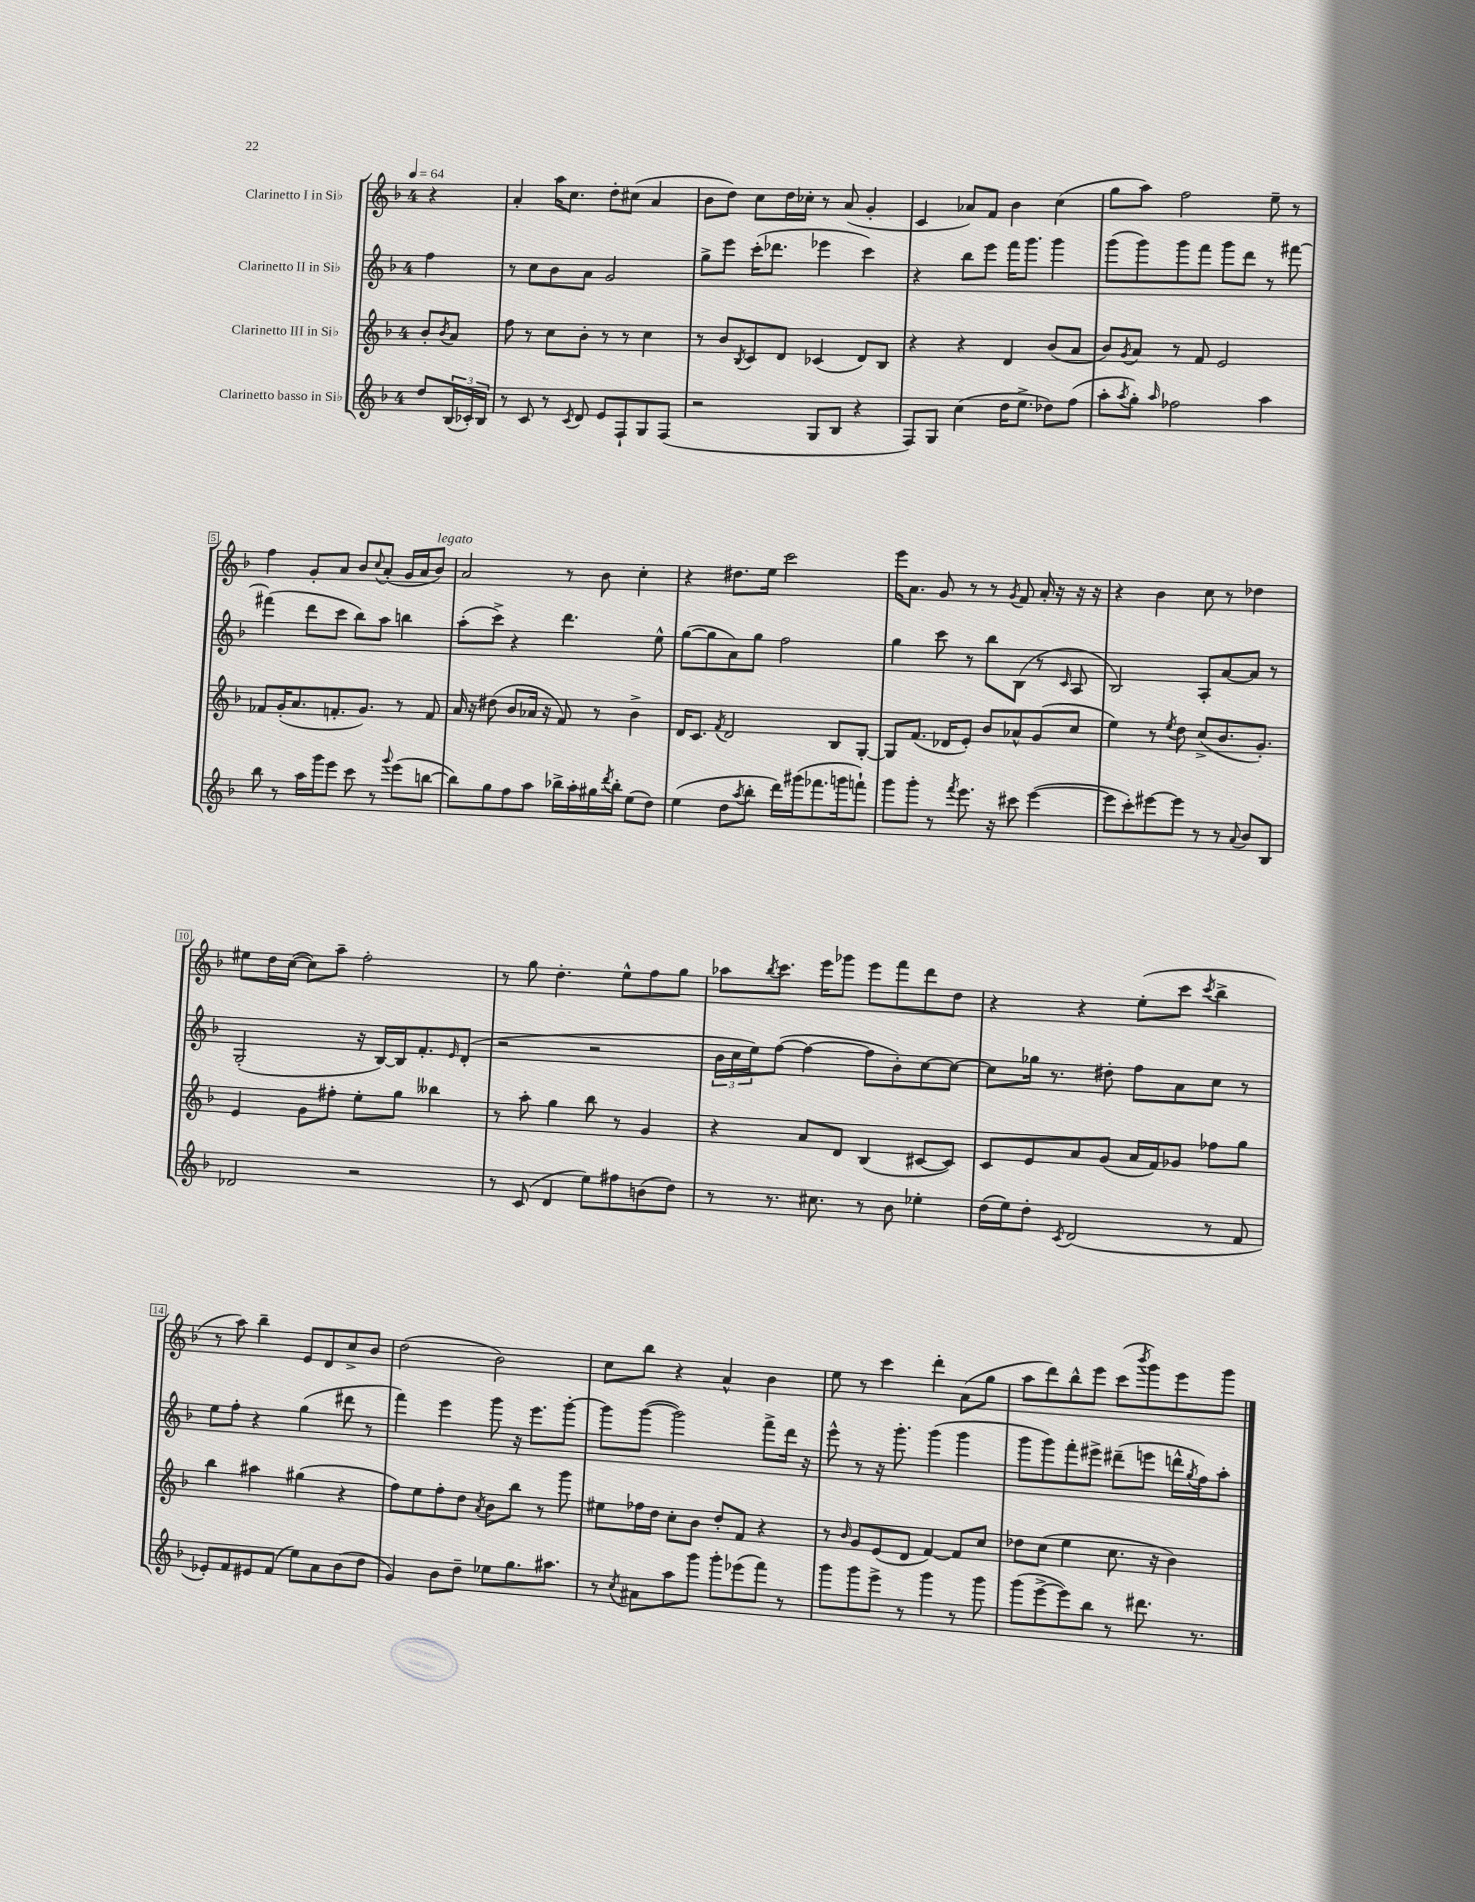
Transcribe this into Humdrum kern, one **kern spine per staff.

**kern	**kern	**kern	**kern
*staff4	*staff3	*staff2	*staff1
*clefG2	*clefG2	*clefG2	*clefG2
*k[b-]	*k[b-]	*k[b-]	*k[b-]
*M4/4	*M4/4	*M4/4	*M4/4
*MM64	*MM64	*MM64	*MM64
8dd/L	8b-'/L	4ff\	4r
.	8qb-/	.	.
(24B-/L	8a/J	.	.
24c-'/)	.	.	.
24B-/JJ	.	.	.
=	=	=	=
8r	8ff\	8r	4a'/
8c/	8r	8cc\L	.
8r	8cc\L	8b-\	16aa\LK
.	.	.	8.cc\J
8qc/	.	.	.
8d/	8b-'\J	8a\J	.
8e/L	8r	2g/	8dd'\L
8F`/	8r	.	(8cc#\J
8G/	4cc\	.	4a/
(8F/J	.	.	.
=	=	=	=
2r	8r	8gg^\L	8b-\L
.	8b-/L	8eee\J	8dd\J)
.	8qB-/	.	.
.	8c/	(16ccc'\LK	8cc\L
.	.	8.ddd-\J	.
.	8d/J	.	16dd\L
.	.	.	16cc-'\JJ
8G/L	(4c-/	4eee-\	8r
8B-/J	.	.	(8a/
4r	8d/L)	4ccc\)	4g'/
.	8B-/J	.	.
=	=	=	=
8F/L)	4r	4r	4c/
8G/J	.	.	.
(4cc\	4r	8bb-\L	8a-/L)
.	.	8eee\J	8f/J
16dd\LK	4d/	16fff\LK	4b-\
8.ee^\J	.	8.ggg\J	.
8dd-\L)	(8b-/L	4ggg\	(4cc\
(8ff\J	8a/J	.	.
=	=	=	=
8aa'\L	8b-/L)	(8ggg\L	8gg\L
8qaa/	8qg/	.	.
8gg'\J)	8a/J	8ggg\)	8aa\J)
16qqaa/	.	.	.
2ff-\	8r	8ggg\	2ff\
.	8f/	8fff\J	.
.	2e/	8ggg\L	.
.	.	8ddd\J	.
4aa\	.	8r	8ee~\
.	.	[8fff#\	8r
=	=	=	=
8bb-\	8f-/L	(4fff#\]	4ff\
8r	(16g'/K	.	.
.	8.a/	.	.
16aa\LL	.	8ddd\L	8g'/L
16ggg\J	.	.	.
8eee\J	8.f'/	8ccc\J	8a/J
8ccc\	.	8bb-\L)	8b-/L
.	8.g/J)	.	.
.	.	.	8qqcc/
8r	.	8aa\J	(8a'/J
8qqggg/	.	.	.
(8eee\L	8r	4bb\	16g/LL
.	.	.	16a/J
[8bb\J	8f/	.	8b-/J)
=	=	=	=
8bb\]L)	16a/	(8aa'\L	2a/
.	16r	.	.
8gg\	(8dd#\	8ccc^\J)	.
8ff\	8b-/L	4r	.
8aa\J	16a-/Jk	.	.
.	16r	.	.
16bb-^\LL	8f/)	4.ddd\	8r
16aa'\	.	.	.
16gg#\	8r	.	8b-\
8qddd/	.	.	.
16bb-'\JJ	.	.	.
(8ee\L	4b-^\	.	4cc'\
8dd\J)	.	8ee^^\	.
=	=	=	=
(4ee\	16d/LK	([8gg\L	4r
.	8.c/J	.	.
.	.	8gg\]	.
.	8qf/	.	.
8dd\L	2d/	8a\)	8.dd#\L
8qaa/	.	.	.
8bb-'\J	.	8gg\J	.
.	.	.	16ee\Jk
16ddd\LL)	.	2ff\	2ccc\
(16ggg#\J	.	.	.
8.fff-\	.	.	.
.	8B-/L	.	.
16ggg\k	.	.	.
8fff`\J)	[8G'/J	.	.
=	=	=	=
8ggg\L	8G/]L	4gg\	16eee\LK
.	.	.	8.a\J
8ggg'\J	(8.f/J	.	.
8r	.	8ccc\	8g/
.	16d-/LK	.	.
8qfff/	.	.	.
8.eee\	8e'/J)	8r	8r
.	8b-/L	8bb-\L	8r
16r	.	.	.
.	.	.	8qg/
8ccc#\	8a-^^/	(8B-\J	8f/
([4eee\	(8g/	8r	16a'/
.	.	.	16r
.	.	16qqc/	.
.	8cc/J	8A/	16r
.	.	.	16r
=	=	=	=
8eee\]L	4ee\)	2B-/)	4r
8ccc'\)	.	.	.
[8eee#\	8r	.	4b-\
.	8qee/	.	.
8eee#\]J	8dd\	.	.
8r	(8cc^/L	8A'/L	8cc\
8r	8.b-/	[8a/	8r
8qqa/	.	.	.
8b-/L	.	8a/]J	4dd-\
.	8.g'/J)	.	.
8B-/J	.	8r	.
=	=	=	=
2d-/	4e/	(2G'/	8ee#\L
.	.	.	16dd\L
.	.	.	([16cc\JJ
.	8g\L	.	8cc\]L)
.	8ff#'\J	.	8aa~\J
2r	8ee'\L	16r	2ff'\
.	.	[16B-/LL)	.
.	8gg\J	16B-/]J	.
.	.	8.f'/	.
.	4bb--\	.	.
.	.	16qqe/	.
.	.	(8d'/J	.
=	=	=	=
8r	8r	2r	8r
(8c/	8aa'\	.	8gg\
4d/	4gg\	.	4.dd'\
8ee\L)	8bb-\	2r	.
8ff#\	8r	.	8ee^^\L
(8b\	4g/	.	8ff\
8dd\J)	.	.	8gg\J
=	=	=	=
8r	4r	24b-\LL	8aa-\L
.	.	24cc\	.
.	.	24ee\J)	.
.	.	.	8qbb-/
8.r	.	([8ff\J	8.ccc\J
.	8a/L	4ff\_	.
8.cc#\	.	.	16eee\LK
.	8d/J	.	8ggg-\J
8r	(4B-/	8ff\]L	8eee\L
8b-\	.	8b-'\)	8fff\
4ee-'\	[8c#/L	[8cc\	8ddd\
.	8c#/]J)	8cc\_J	8dd\J
=	=	=	=
(16dd\LL	8c/L	8cc\]L	4r
16ee\J)	.	.	.
8dd'\J	8e/	16gg-\Jk	.
.	.	8.r	.
8qc/	.	.	.
(2d/	8a/	.	4r
.	(8g/J	8dd#'\	.
.	16a/LL	8ff\L	(8ee'\L
.	16f/J)	.	.
.	8g-/J	8a\	8ccc\J
.	.	.	8qccc/
8r	8ff-\L	8cc\J	4bb-^\
8f/	8gg\J	8r	.
=	=	=	=
8e-'/L)	4bb-\	8ee\L	8r
8f/	.	8ff'\J	8aa\)
8e#/	4aa#\	4r	4bb-~\
(8f/J	.	.	.
8ee\L)	(4gg#\	(4gg\	8e/L
8a\	.	.	8d/
(8b-\	4r	8ddd#\	8cc^/
8dd\J	.	8r	8b-/J
=	=	=	=
4g/)	8ff\L)	4fff\)	(2dd\
.	8ee\	.	.
8b-\L	8ff'\	4eee\	.
8dd~\J	8dd\J	.	.
.	8qa/	.	.
8ee-\L	8b-\L	8ggg\	2b-\)
8.gg\	8bb-\J	16r	.
.	.	8.eee\L	.
.	8r	.	.
8.aa#\J	.	.	.
.	8ggg\	[8ggg'\J	.
=	=	=	=
8r	8ee#\L	8ggg\]L	8cc\L
8qcc/	.	.	.
8a#\L	16ff-\L	([8ggg\J	8bb-\J
.	16dd\JJ	.	.
8aa\	8cc'\L	2ggg\])	4r
8ggg\J	8b-\J	.	.
8ggg'\L	8dd'/L	.	4a^^/
(8eee-\	8f/J	.	.
8fff\J)	4r	8fff^\L	4b-\
8r	.	16ddd\Jk	.
.	.	16r	.
=	=	=	=
8ggg\L	8r	8eee^^\	8ee\
.	16qqb-/	.	.
8ggg\	8g/L	8r	8r
8eee^\J	(8e/	16r	4ccc\
.	.	8.ggg'\	.
8r	8d/J	.	.
4ggg\	[4f/)	(4ggg\	4ddd'\
8r	8f/]L	4ggg\	(8a\L
8ggg\	8cc/J	.	8gg\J
=	=	=	=
(8ggg\L	8dd-\L	8ggg\L	8aa\L
[8eee^\	(8cc\J	8ggg\)	8ddd\)
8eee\])	4ee\	8fff'\	8bb-^^\
8bb-\J	.	8eee#^\J	8eee\J
8r	8.cc\	(8ddd#~\L	(8ccc\L
.	.	.	8qbbb-/
8.ddd#\	.	8eee\J	8ggg\)
.	16r	.	.
.	4b-\)	16ddd^^\LL	8eee\
.	.	8qgg/	.
8.r	.	16ff\J)	.
.	.	8aa'\J	8ggg\J
==	==	==	==
*-	*-	*-	*-
